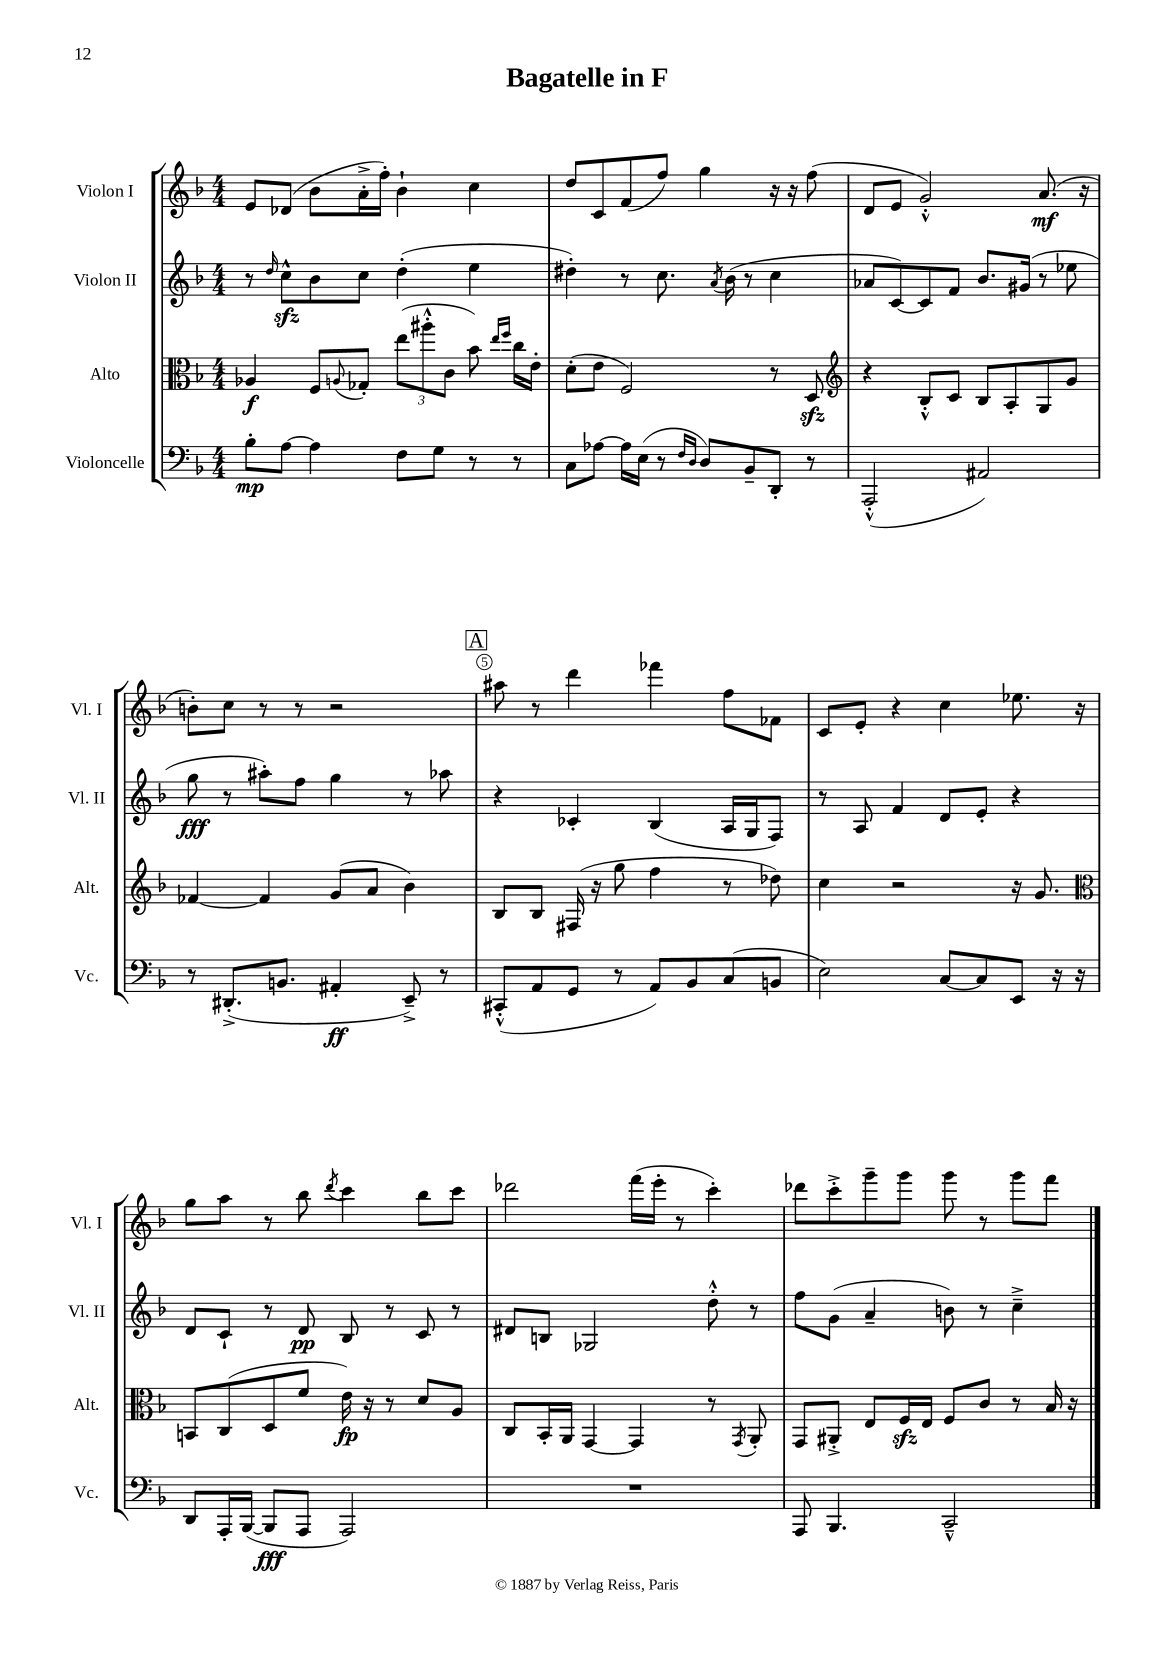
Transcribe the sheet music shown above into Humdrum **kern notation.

**kern	**kern	**kern	**kern
*staff4	*staff3	*staff2	*staff1
*clefF4	*clefC3	*clefG2	*clefG2
*k[b-]	*k[b-]	*k[b-]	*k[b-]
*M4/4	*M4/4	*M4/4	*M4/4
8B-'\L	4A-/	8r	8e/L
.	.	16qqdd/	.
[8A\J	.	8cc^^\L	(8d-/J
4A\]	8F/L	8b-\	8b-\L
.	8qqA/	.	.
.	8G-'/J	8cc\J	16a'^\L
.	.	.	16ff'\JJ)
8F\L	(12ee\L	(4dd'\	4b-`\
.	12aa#'^^\	.	.
8G\J	.	.	.
.	12c\J	.	.
8r	8b-\)	4ee\	4cc\
.	16qqee/LL	.	.
.	16qqff/JJ	.	.
8r	16cc\LL	.	.
.	16e'\JJ	.	.
=	=	=	=
8C\L	(8d'\L	4dd#'\)	8dd/L
[8A-\J	8e\J	.	8c/
16A-\]LL	2F/)	8r	(8f/
(16E\JJ	.	.	.
8r	.	8.cc\	8ff/J)
16qqF/LL	.	.	.
16qqD/JJ	.	.	.
8D/L)	.	.	4gg\
.	.	8qa/	.
.	.	(16b-\	.
8BB-~/	.	8r	.
8DD'/J	8r	4cc\	16r
.	.	.	16r
8r	8D/	.	(8ff\
=	=	=	=
*	*clefG2	*	*
(2AAA'^^/	4r	8a-/L	8d/L
.	.	[8c/)	8e/J
.	8B-'^^/L	8c/]	2g'^^/)
.	8c/J	8f/J	.
2AA#/)	8B-/L	8.b-/L	.
.	8A'/	.	.
.	.	(16g#/Jk	.
.	8G/	8r	(8.a/
.	8g/J	8ee-\	.
.	.	.	16r
=	=	=	=
8r	[4f-/	8gg\	8b'\L)
(8.DD#'^/L	.	8r	8cc\J
.	4f-/]	8aa#'\L)	8r
8.BB/J	.	.	.
.	.	8ff\J	8r
4AA#'/	(8g/L	4gg\	2r
.	8a/J	.	.
8EE~^/)	4b-\)	8r	.
8r	.	8aa-\	.
=	=	=	=
(8CC#'^^/L	8B-/L	4r	8aa#\
8AA/	8B-/J	.	8r
8GG/J	(16F#/	4c-'/	4ddd\
.	16r	.	.
8r	8gg\	.	.
8AA/L)	4ff\	(4B-/	4fff-\
8BB-/	.	.	.
(8C/	8r	16A/LL	8ff\L
.	.	16G/J	.
8BB/J	8dd-\)	8F/J)	8f-\J
=	=	=	=
2E\)	4cc\	8r	8c/L
.	.	8A/	8e'/J
.	2r	4f/	4r
[8C/L	.	8d/L	4cc\
8C/]	.	8e'/J	.
8EE/J	16r	4r	8.ee-\
.	8.g/	.	.
16r	.	.	.
16r	.	.	16r
=	=	=	=
*	*clefC3	*	*
8DD/L	8BB/L	8d/L	8gg\L
16AAA'/L	(8C/	8c`/J	8aa\J
([16BBB-/JJ	.	.	.
8BBB-/]L	8D/	8r	8r
8AAA/J	8f/J	8d/	8bb-\
.	.	.	8qddd/
2AAA/)	16e\)	8B-/	4ccc\
.	16r	.	.
.	8r	8r	.
.	8d/L	8c/	8bb-\L
.	8A/J	8r	8ccc\J
=	=	=	=
1r	8C/L	8d#/L	2ddd-\
.	16BB-'/L	8B/J	.
.	16AA/JJ	.	.
.	[4GG/	2G-/	.
.	4GG/]	.	(16fff\LL
.	.	.	16eee'\JJ
.	.	.	8r
.	8r	8dd'^^\	4ccc'\)
.	8qGG/	.	.
.	8AA'/	8r	.
=	=	=	=
8AAA/	8GG/L	8ff\L	8ddd-\L
4.BBB-/	8AA#'^/J	(8g\J	8ccc'^\
.	8E/L	4a~/	8ggg~\
.	16F/L	.	8ggg\J
.	16E/JJ	.	.
2CC~^^/	8F/L	8b\)	8ggg\
.	8c/J	8r	8r
.	8r	4cc~^\	8ggg\L
.	16B-/	.	8fff\J
.	16r	.	.
==	==	==	==
*-	*-	*-	*-
